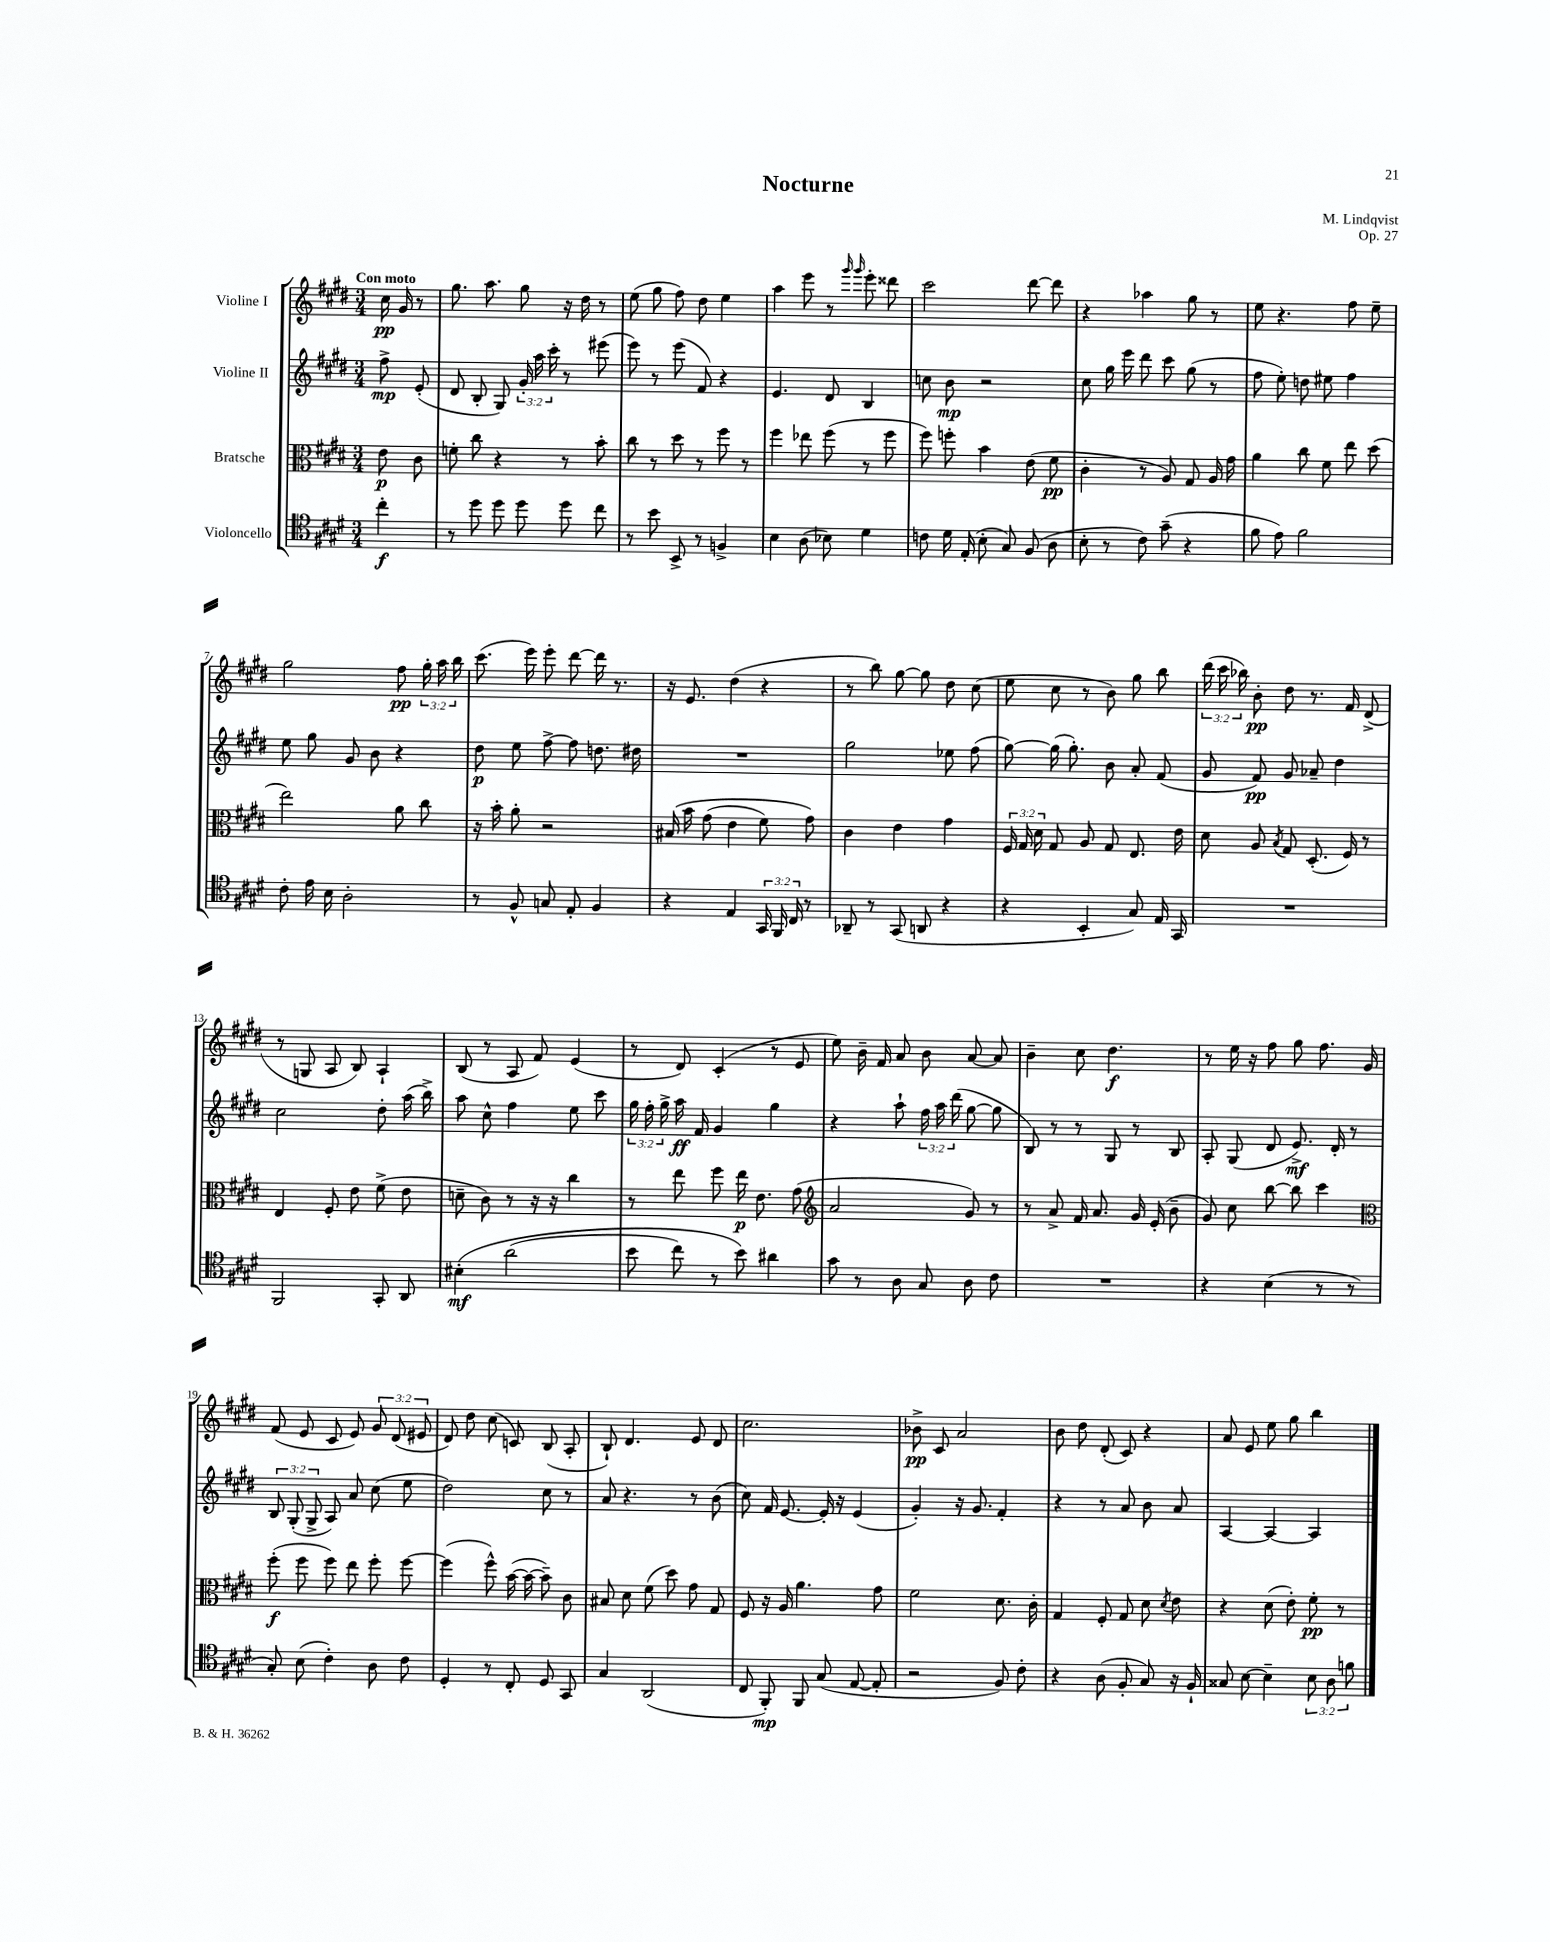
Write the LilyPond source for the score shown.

\header { title = "Nocturne" composer = "M. Lindqvist" opus = "Op. 27" }
<<
\new StaffGroup <<
\new Staff = "s0" \with { instrumentName = "Violine I" } {
    \clef treble \key e \major \numericTimeSignature \time 3/4 \override Staff.TupletNumber.text = #tuplet-number::calc-fraction-text \partial 4 \tempo "Con moto"
    \autoBeamOff cis''16\pp gis'16 r8 |
    gis''8. a''8. gis''8 r16 dis''16 r8 |
    e''8( gis''8 fis''8) dis''8 e''4 |
    a''4 e'''8 r8 \grace { gis'''16 gis'''16 } e'''8-. disis'''8 |
    cis'''2 dis'''8~ dis'''8 |
    r4 aes''4 gis''8 r8 |
    e''8 r4. fis''8 e''8-- |
    gis''2 fis''8\pp \tuplet 3/2 { gis''16-. a''16 b''16 } |
    cis'''8.( e'''16) e'''8-. dis'''8~ dis'''16 r8. |
    r16 e'8. dis''4( r4 |
    r8 b''8) gis''8~ gis''8 dis''8 cis''8( |
    e''8 cis''8 r8 b'8) gis''8 b''8 |
    \tuplet 3/2 { dis'''16( cis'''16 bes''16) } b'8-.\pp dis''8 r8. fis'16 dis'8->( |
    r8 g8 a8 b8) a4-! |
    b8( r8 a8 fis'8) e'4( |
    r8 dis'8) cis'4-.( r8 e'8 |
    e''8) b'16-- fis'16 a'8 b'8 a'8~ a'8 |
    b'4-- cis''8 dis''4.\f |
    r8 e''16 r16 fis''8 gis''8 fis''8. gis'16 |
    fis'8( e'8 cis'8 e'8) \tuplet 3/2 { gis'8 dis'8( eis'8 } |
    dis'8) dis''8 cis''8( c'8) b8( a8-. |
    b8-!) dis'4. e'8 dis'8 |
    cis''2. |
    bes'8->\pp cis'8 a'2 |
    b'8 dis''8 dis'8-.( cis'8) r4 |
    a'8 e'8 e''8 gis''8 b''4 \bar "|." |
}
\new Staff = "s1" \with { instrumentName = "Violine II" } {
    \clef treble \key e \major \numericTimeSignature \time 3/4 \override Staff.TupletNumber.text = #tuplet-number::calc-fraction-text \partial 4
    \autoBeamOff fis''8->\mp e'8-.( |
    dis'8 b8-. gis8) \tuplet 3/2 { gis'16-. a''16 cis'''16-. } r8 eis'''8( |
    e'''8) r8 e'''8( fis'8) r4 |
    e'4. dis'8 b4 |
    c''8 b'8\mp r2 |
    cis''8 gis''16 e'''16 dis'''8 cis'''8 gis''8( r8 |
    fis''8 e''8-.) d''8 eis''8 fis''4 |
    e''8 gis''8 gis'8 b'8 r4 |
    dis''8\p e''8 fis''8~-> fis''8 d''8. dis''16 |
    R2. |
    gis''2 ees''8 fis''8( |
    gis''8~) gis''16( gis''8.-.) b'8 a'8-. fis'8( |
    gis'8 fis'8\pp) gis'8 aes'8-- dis''4 |
    cis''2 dis''8-. a''16( b''16->) |
    a''8 cis''8-^ fis''4 e''8 cis'''8 |
    \tuplet 3/2 { gis''16 fis''16-. gis''16-> } a''16\ff fis'16 gis'4 gis''4 |
    r4 a''8-! \tuplet 3/2 { fis''16 a''16 dis'''16( } gis''8~ gis''8 |
    b8) r8 r8 gis8 r8 b8 |
    a8-. gis8( dis'8 e'8.->\mf) dis'16-. r8 |
    \tuplet 3/2 { b8 gis8-.( gis8-> } a8) a'8 cis''8( e''8 |
    dis''2) cis''8 r8 |
    a'8 r4. r8 b'8( |
    cis''8) fis'16 e'8.~ e'16-. r16 e'4( |
    gis'4-.) r16 gis'8. fis'4-. |
    r4 r8 a'8 b'8 a'8 |
    a4~ a4~ a4 \bar "|." |
}
\new Staff = "s2" \with { instrumentName = "Bratsche" } {
    \clef alto \key e \major \numericTimeSignature \time 3/4 \override Staff.TupletNumber.text = #tuplet-number::calc-fraction-text \partial 4
    \autoBeamOff e'8\p cis'8 |
    f'8-. cis''8 r4 r8 b'8-. |
    cis''8 r8 dis''8 r8 fis''8 r8 |
    fis''4 ees''8 fis''8( r8 fis''8 |
    fis''8) f''8-. b'4 e'8( fis'8\pp |
    cis'4-. r8 a8) gis8 a16 gis'16 |
    a'4 cis''8 fis'8 e''8 dis''8( |
    e''2) a'8 cis''8 |
    r16 b'16-. a'8-. r2 |
    bis16\( b'16 gis'8( e'4 fis'8) gis'8\) |
    cis'4 e'4 gis'4 |
    \tuplet 3/2 { fis16 gis16 dis'16 } gis8 a8 gis8 e8. e'16 |
    dis'8 a8 \acciaccatura { b8 } gis8 dis8.-.( fis16) r8 |
    e4 fis8-. e'8 fis'8->( e'8 |
    d'8-- cis'8) r8 r16 r16 cis''4 |
    r8 e''8 fis''8 e''16\p e'8. gis'8( |
    \clef treble a'2 gis'8) r8 |
    r8 a'8-> fis'16 a'8. gis'16 e'16-.( b'8-- |
    gis'8) cis''8 b''8~ b''8 cis'''4 |
    \clef alto fis''8-.\f( fis''8 fis''8) e''8 fis''8-. fis''8~ |
    fis''4( fis''8-^) b'16~( b'16~ b'8--) cis'8 |
    bis8 dis'8 fis'8( dis''8) gis'8 gis8 |
    fis8 r16 a16 a'4. gis'8 |
    fis'2 dis'8. cis'16-. |
    gis4 fis8-. gis8 dis'8 \acciaccatura { dis'8 } e'8 |
    r4 dis'8( e'8-.) fis'8-.\pp r8 \bar "|." |
}
\new Staff = "s3" \with { instrumentName = "Violoncello" } {
    \clef tenor \key e \major \numericTimeSignature \time 3/4 \override Staff.TupletNumber.text = #tuplet-number::calc-fraction-text \partial 4
    \autoBeamOff cis''4-.\f |
    r8 dis''8 dis''8 dis''8 dis''8 cis''8 |
    r8 b'8 b,8-> r8 f4-> |
    b4 a8( bes8) dis'4 |
    c'8 dis'16 e16-.( b8-. gis8) fis8( a8 |
    b8-. r8 cis'8) gis'8--( r4 |
    fis'8 e'8) fis'2 |
    cis'8-. e'16 b16 a2-. |
    r8 fis8-^ g8 e8-. fis4 |
    r4 e4 \tuplet 3/2 { gis,16 fis,16 cis16 } r8 |
    aes,8-- r8 gis,8( a,8 r4 |
    r4 b,4-. gis8) e16 gis,16 |
    R2. |
    fis,2 gis,8-. a,8 |
    bis4-.\mf\( a'2( |
    b'8 cis''8) r8 b'8\) ais'4 |
    gis'8 r8 a8 gis8 a8 cis'8 |
    R2. |
    r4 b4( r8 r8 |
    gis8-.) b8( cis'4-.) a8 cis'8 |
    dis4-. r8 cis8-. dis8 gis,8 |
    gis4 a,2( |
    cis8 fis,8-.\mp) fis,8 gis8( e8~ e8-. |
    r2 fis8) cis'8-. |
    r4 a8( fis8-. gis8) r16 fis16-! |
    gisis8 b8~ b4-- \tuplet 3/2 { b8 a8 f'8 } \bar "|." |
}
>>
>>
